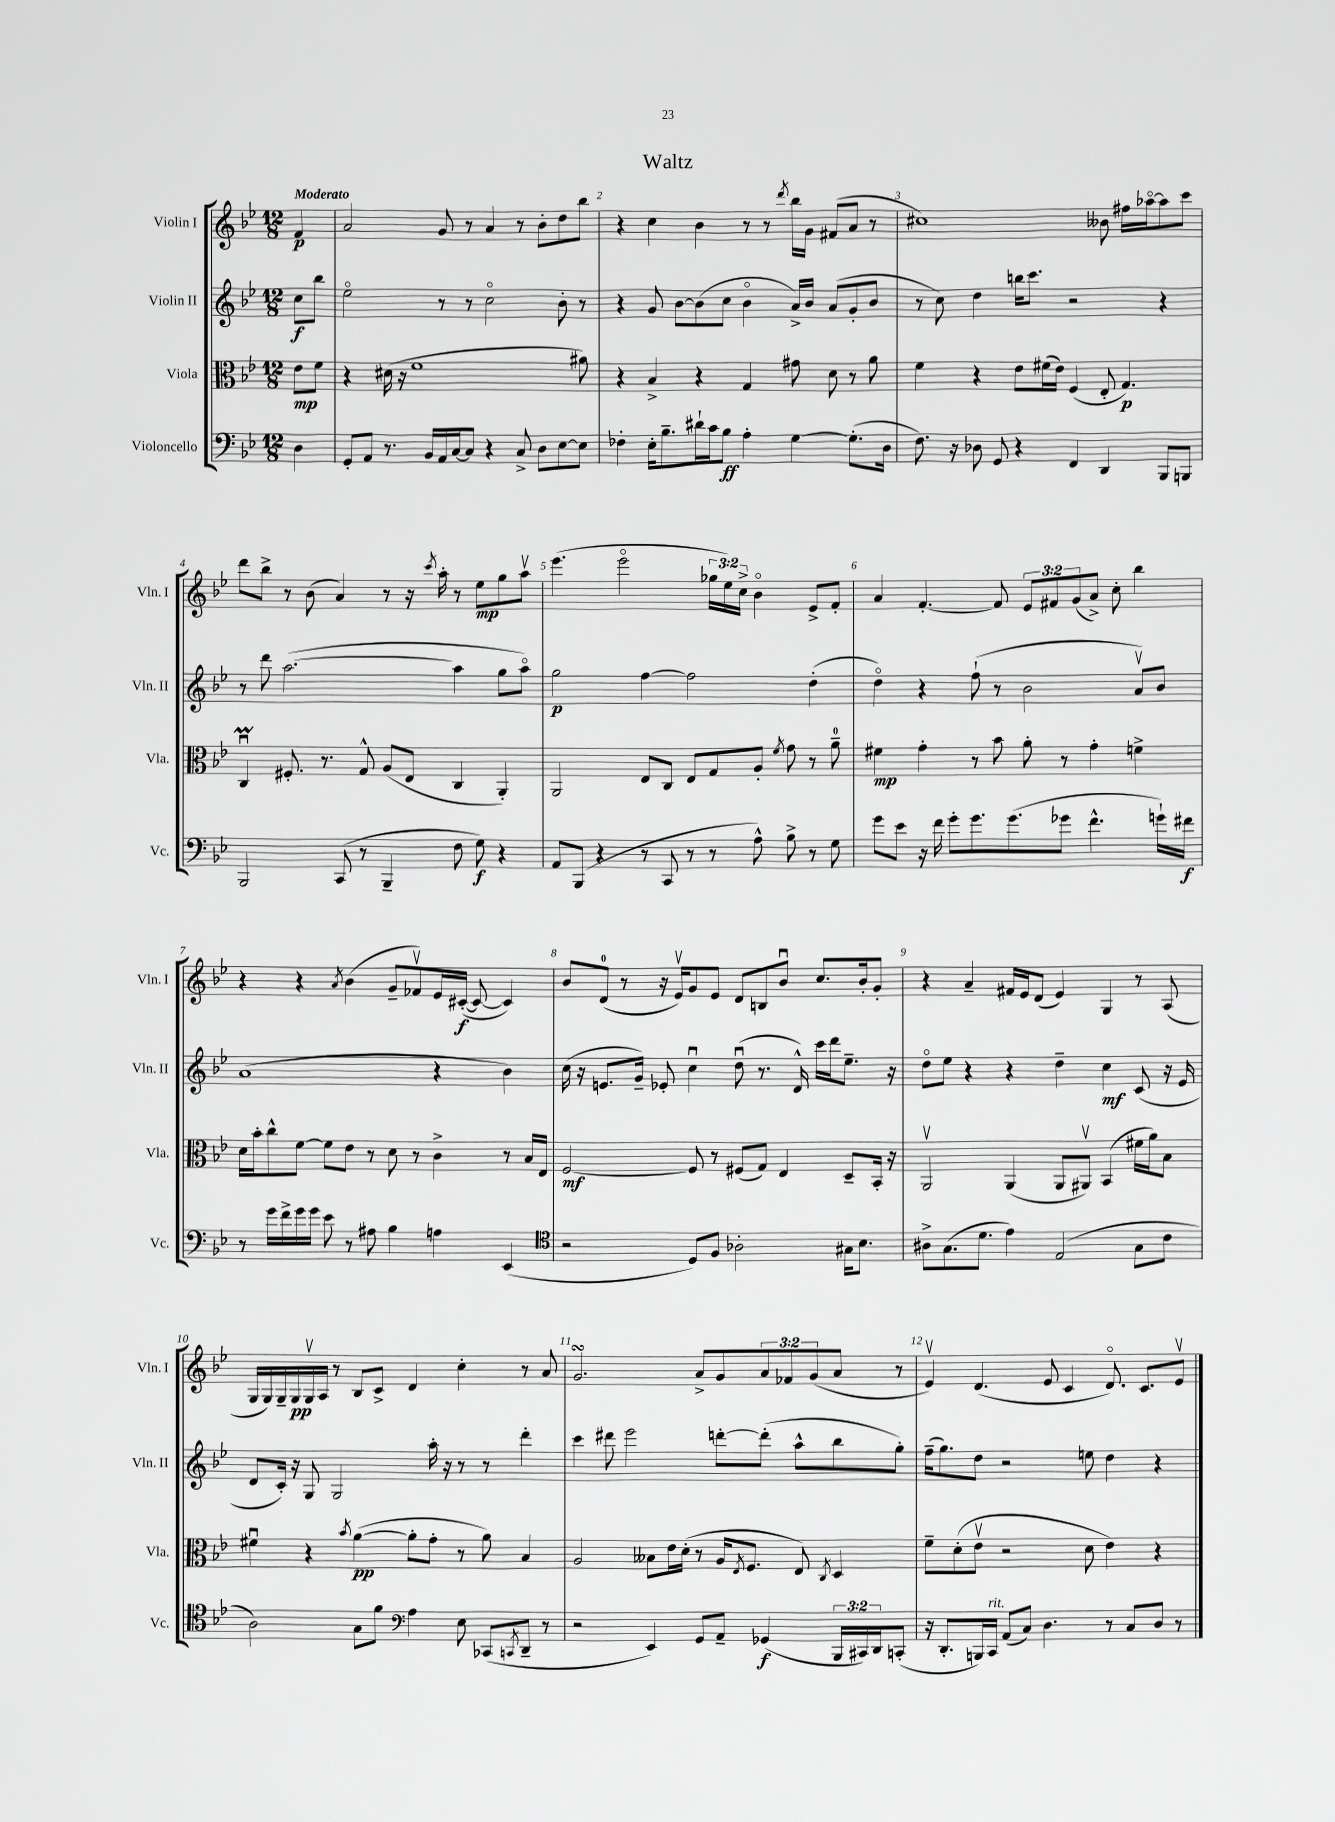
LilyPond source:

\header { title = "Waltz" }
<<
\new StaffGroup <<
\new Staff = "s0" \with { instrumentName = "Violin I" shortInstrumentName = "Vln. I" } {
    \clef treble \key bes \major \numericTimeSignature \time 12/8 \override Staff.TupletNumber.text = #tuplet-number::calc-fraction-text \partial 4 \tempo "Moderato"
    f'4\p |
    a'2 g'8 r8 a'4 r8 bes'8-. d''8 bes''8 |
    r4 c''4 bes'4 r8 r8 \acciaccatura { d'''8 } bes''16 g'16 fis'8( a'8 r8 |
    cis''1) beses'8 fis''16 aes''16~\flageolet aes''8 c'''8 |
    d'''8 bes''8-> r8 bes'8( a'4) r8 r16 \acciaccatura { c'''8 } a''16-. r8 ees''8\mp g''8 a''8\upbow |
    ees'''4.( ees'''2\flageolet \tuplet 3/2 { ges''16 ees''16) c''16-> } bes'4\flageolet ees'8-> f'8-. |
    a'4 f'4.~-. f'8 \tuplet 3/2 { ees'8 fis'8 g'8( } a'8->) c''8-. bes''4 |
    r4 r4 \acciaccatura { a'8 } bes'4( g'8-- fes'8\upbow) ees'16 cis'16~-.\f( cis'8~ cis'4) |
    bes'8 d'8-0( r8 r16 ees'16\upbow) g'8 ees'8 d'8 b8 bes'8\downbow c''8. bes'16-. g'8-. |
    r4 a'4-- fis'16 ees'16 d'8( ees'4) g4 r8 a8( |
    g16 g16) g16-- g16\pp g16\upbow a16 r8 bes8 c'8-> d'4 c''4-. r8 a'8 |
    g'2.\turn a'8-> g'8 \tuplet 3/2 { a'8 fes'8 g'8( } a'8 r8 |
    ees'4\upbow) d'4.( ees'8 c'4 d'8.\flageolet) c'8. ees'8\upbow \bar "|." |
}
\new Staff = "s1" \with { instrumentName = "Violin II" shortInstrumentName = "Vln. II" } {
    \clef treble \key bes \major \numericTimeSignature \time 12/8 \partial 4
    c''8\f bes''8 |
    ees''2\flageolet r8 r8 c''2\flageolet bes'8-. r8 |
    r4 g'8 bes'8~ bes'8( c''8 bes'4\flageolet a'16->) bes'16 a'8( g'8-. bes'8 |
    r8 c''8) d''4 b''16 c'''8. r2 r4 |
    r8 d'''8 a''2.~( a''4 g''8 a''8\flageolet) |
    g''2\p f''4~ f''2 d''4-.( |
    d''4\flageolet) r4 f''8-!( r8 bes'2 a'8\upbow) bes'8 |
    a'1( r4 bes'4) |
    c''16( r16 e'8. g'16--) ees'8-. c''4\downbow d''8\downbow( r8. d'16-^) c'''16 d'''16 ees''8.-- r16 |
    d''8\flageolet ees''8 r4 r4 d''4-- c''4\mf c'8( r16 ees'16 |
    d'8 c'16-.) r16 g8 g2 a''16-. r16 r8 r8 d'''4-. |
    c'''4 dis'''8 ees'''2 d'''8~-. d'''8-.( a''8-^ bes''8 g''8-.) |
    f''16--( g''8.) d''8 r2 e''8 d''4 r4 \bar "|." |
}
\new Staff = "s2" \with { instrumentName = "Viola" shortInstrumentName = "Vla." } {
    \clef alto \key bes \major \numericTimeSignature \time 12/8 \partial 4
    ees'8\mp f'8 |
    r4 dis'16( r16 f'1 ais'8) |
    r4 bes4-> r4 g4 gis'8 d'8 r8 a'8 |
    f'4 r4 ees'8 fis'16( ees'16) f4( ees8-. g4.\p) |
    c4\downbow\prall fis8.-. r8. g8-^ a8( ees8 c4 a,4-.) |
    a,2 ees8 c8 ees8 g8 a8-. \acciaccatura { f'8 } g'8 r8 a'8-0-- |
    fis'4\mp g'4-. r8 bes'8 a'8-. r8 g'4-. f'4-> |
    d'16 bes'16-. c''8-^ f'8~ f'8 ees'8 r8 d'8 r8 c'4-> r8 bes16 ees16 |
    f2~\mf f8 r8 fis8( g8) ees4 d8-- bes,16-. r16 |
    a,2\upbow a,4( a,8 ais,8\upbow) bes,4( fis'16 a'16) bes8 |
    fis'4\downbow r4 \acciaccatura { bes'8 } a'4~\pp( a'8-. g'8-. r8 a'8) bes4 |
    a2 beses8 ees'16 d'16-.( r8 a16 \acciaccatura { ees8 } f8. ees8) \acciaccatura { c8 } d4 |
    f'8-- d'8-.( ees'8\upbow r2 d'8 ees'4) r4 \bar "|." |
}
\new Staff = "s3" \with { instrumentName = "Violoncello" shortInstrumentName = "Vc." } {
    \clef bass \key bes \major \numericTimeSignature \time 12/8 \override Staff.TupletNumber.text = #tuplet-number::calc-fraction-text \partial 4
    d4 |
    g,8-. a,8 r8. bes,16 a,16 c16~ c8 r4 c8-> d8 ees8~ ees8 |
    fes4-. ees16-. bes8.-- dis'16-! c'16 bes8\ff a4-. g4~ g8.-.( d16 |
    f8.) r16 des8 g,8 r4 f,4 d,4 bes,,8 b,,8 |
    bes,,2 c,8( r8 bes,,4-- f8 g8\f) r4 |
    a,8 bes,,8( r4 r8 c,8 r8 r8 a8-^) bes8-> r8 g8 |
    g'8 ees'8 r16 f'16 g'8-. g'8. g'8.( ges'8 f'4.-^ g'16-!) fis'16\f |
    r8 g'16 f'16-> g'16 g'16 ees'8 r8 ais8 bes4 a4 ees,4( |
    \clef tenor r2 d8) f8 aes2-. gis16 bes8. |
    ais8-> g8.( d'8. ees'4) ees2( g8 c'8 |
    a2) g8 f'8 \clef bass a4 ees8 ces,8( \acciaccatura { c,8 } d,8-- r8 |
    r2 ees,4) g,8 a,8-- ges,4\f( \tuplet 3/2 { bes,,16 cis,16) d,16 } c,8-.( |
    r16 d,8.-. b,,16) c,16^\markup { \italic "rit." } a,8( c8) d4. r8 c8 d8 r8 \bar "|." |
}
>>
>>
\layout { \context { \Score \override BarNumber.break-visibility = ##(#f #t #t) barNumberVisibility = #all-bar-numbers-visible } }
